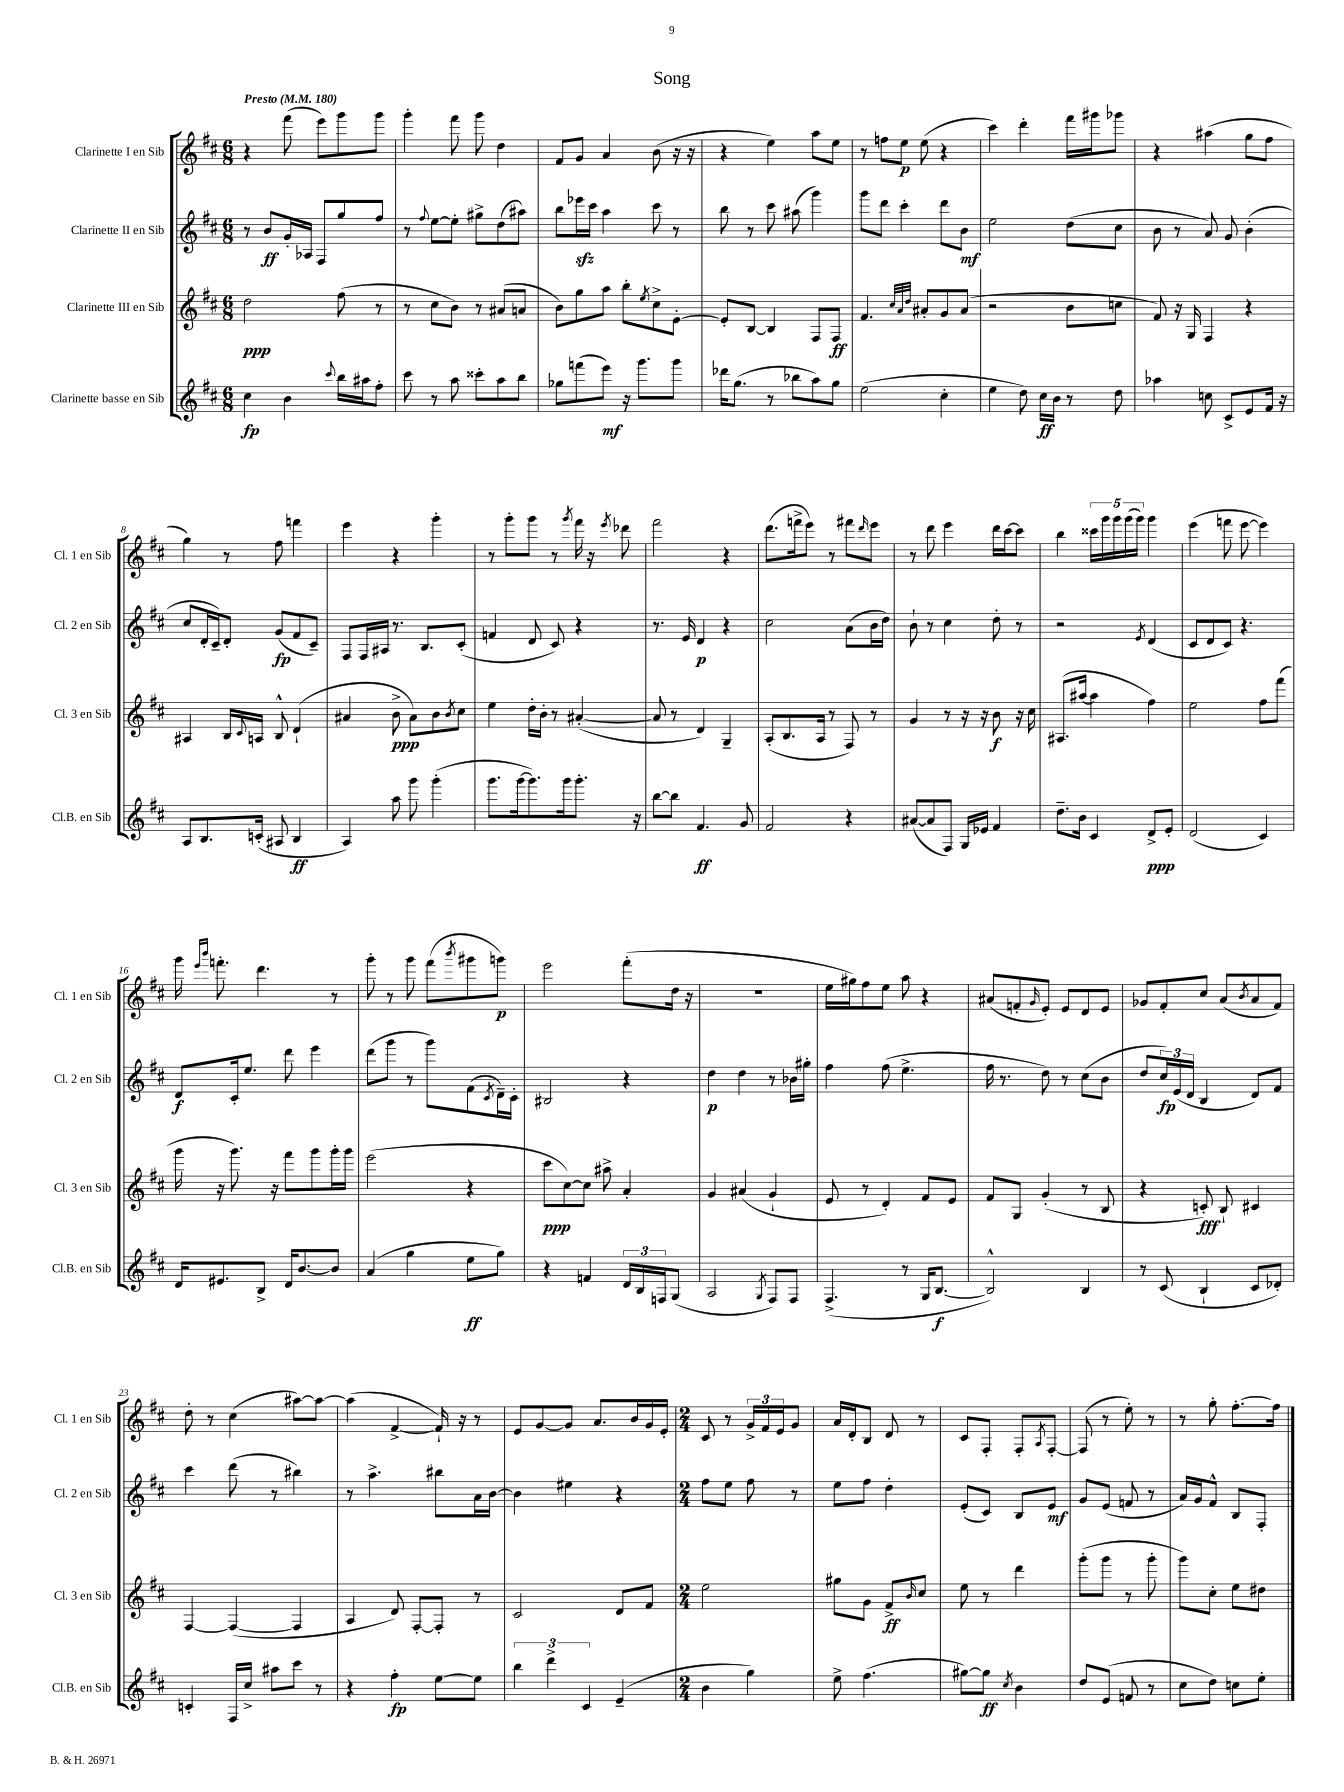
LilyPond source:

\header { title = "Song" }
<<
\new StaffGroup <<
\new Staff = "s0" \with { instrumentName = "Clarinette I en Sib" shortInstrumentName = "Cl. 1 en Sib" } {
    \clef treble \key d \major \numericTimeSignature \time 6/8 \tempo "Presto" 4 = 180
    r4 fis'''8( e'''8) g'''8 g'''8 |
    g'''4-. fis'''8 g'''8 d''4 |
    fis'8 g'8 a'4 b'8( r16 r16 |
    r4 e''4) a''8 e''8 |
    r8 f''8 e''8\p e''8( r4 |
    cis'''4) d'''4-. fis'''16 gis'''16 ges'''8 |
    r4 ais''4( g''8 fis''8 |
    g''4) r8 fis''8 f'''4 |
    e'''4 r4 g'''4-. |
    r8 g'''8-. g'''8 r8 \acciaccatura { g'''8 } fis'''16 r16 \acciaccatura { e'''8 } des'''8 |
    fis'''2 r4 |
    d'''8.( f'''16-> e'''8) r8 fis'''8 \grace { d'''16 } e'''8 |
    r8 d'''8 e'''4 d'''16 cis'''16~ cis'''8 |
    b''4 \tuplet 5/4 { cisis'''16 g'''16 g'''16 g'''16( g'''16) } g'''4 |
    e'''4( f'''8 e'''8~ e'''4) |
    g'''16 \grace { e'''16 b'''16 } f'''8.-. d'''4. r8 |
    g'''8-. r8 g'''8 fis'''8( \acciaccatura { b'''8 } gis'''8 g'''8\p) |
    e'''2 fis'''8-.( d''16 r16 |
    R2. |
    e''16 gis''16) fis''8 e''8 a''8 r4 |
    ais'8( f'8-. \grace { g'16 } e'8-.) e'8 d'8 e'8 |
    ges'8 fis'8-. cis''8 a'8( \acciaccatura { b'8 } a'8 fis'8) |
    d''8-. r8 cis''4( ais''8~) ais''8~ |
    ais''4( fis'4~-> fis'16-!) r16 r8 |
    e'8 g'8~ g'8 a'8. b'16 g'16 e'16-. |
    \numericTimeSignature \time 2/4 cis'8 r8 \tuplet 3/2 { g'16-> fis'16 e'16 } g'8 |
    a'16 d'16-. b8 d'8 r8 |
    cis'8 fis8-. fis8-. \acciaccatura { a8 } fis8~-. |
    fis8( r8 e''8-.) r8 |
    r8 g''8-. fis''8.~-. fis''16 \bar "|." |
}
\new Staff = "s1" \with { instrumentName = "Clarinette II en Sib" shortInstrumentName = "Cl. 2 en Sib" } {
    \clef treble \key d \major \numericTimeSignature \time 6/8
    r8 b'8\ff g'16-. aes16 fis8 g''8 fis''8 |
    r8 \appoggiatura { fis''8 } e''8~ e''8-. gis''8-> d''8( ais''8) |
    b''8 ees'''16\sfz cis'''16 a''4 cis'''8 r8 |
    b''8 r8 cis'''8 ais''8( g'''4) |
    g'''8 d'''8 cis'''4-. d'''8 b'8\mf |
    e''2 d''8( cis''8 |
    b'8 r8 a'8) g'8 b'4-.( |
    cis''8 d'16-. cis'16--) d'8-. g'8\fp( fis'8 cis'8--) |
    fis8 fis16 ais16 r8. b8. cis'8-.( |
    f'4 d'8 cis'8) r4 |
    r8. e'16 d'4\p r4 |
    cis''2 a'8( b'16 d''16) |
    b'8-! r8 cis''4 d''8-. r8 |
    r2 \acciaccatura { e'8 } d'4( |
    cis'8 d'8 cis'8) r4. |
    d'8\f cis'16-. e''8. d'''8 e'''4 |
    d'''8( g'''8 r8 g'''8) fis'8( \acciaccatura { cis'8 } d'16--) cis'16-. |
    bis2 r4 |
    d''4\p d''4 r8 bes'16 gis''16-. |
    fis''4 fis''8( e''4.-> |
    fis''16 r8. d''8) r8 cis''8( b'8 |
    d''8 \tuplet 3/2 { cis''16\fp) e'16( d'16 } b4 d'8) fis'8 |
    cis'''4 d'''8( r8 bis''4) |
    r8 a''4.-> bis''8 a'16 b'16~ |
    b'4 eis''4 r4 |
    \numericTimeSignature \time 2/4 fis''8 e''8 fis''8 r8 |
    e''8 fis''8 d''4-. |
    e'8-.( cis'8) b8 e'8\mf |
    g'8 e'8( f'8 r8 |
    a'16) g'16 fis'8-^ b8 fis8-. \bar "|." |
}
\new Staff = "s2" \with { instrumentName = "Clarinette III en Sib" shortInstrumentName = "Cl. 3 en Sib" } {
    \clef treble \key d \major \numericTimeSignature \time 6/8
    d''2\ppp fis''8( r8 |
    r8 cis''8 b'8) r8 ais'8( a'8 |
    b'8) g''8 a''8 b''8-. \acciaccatura { e''8 } cis''8-> e'8~-. |
    e'8-. b8~ b4 fis8 fis8\ff |
    fis'4. \grace { cis''32 a'32 d''32 } ais'8-. g'8 ais'8( |
    r2 b'8 c''8 |
    fis'8) r16 g16 fis4 r4 |
    ais4 b16 \appoggiatura { cis'8 } a16 b8-^ d'4-!( |
    ais'4 b'8->\ppp ais'8) b'8 \acciaccatura { b'8 } cis''8 |
    e''4 d''16-. b'16-. r8 ais'4~-.( |
    ais'8 r8 d'4) g4-- |
    a8-.( b8. a16 r8 fis8) r8 |
    g'4 r8 r16 r16 b'8\f r16 cis''16 |
    ais8.( ais''16~ ais''4 fis''4) |
    e''2 fis''8 fis'''8( |
    g'''16 r16 g'''8.) r16 fis'''8 g'''8 g'''16-. g'''16 |
    e'''2( r4 |
    cis'''8\ppp cis''8~) cis''8 ais''8-> a'4-. |
    g'4 ais'4( g'4-! |
    e'8 r8 d'4-.) fis'8 e'8 |
    fis'8 g8 g'4-.( r8 b8 |
    r4 c'8-.\fff) b8-! cis'4 |
    fis4~ fis4~( fis4 |
    a4 d'8) fis8~-. fis8-. r8 |
    cis'2 d'8 fis'8 |
    \numericTimeSignature \time 2/4 e''2 |
    gis''8 g'8 fis'8->\ff \grace { b'16 } cis''8 |
    e''8 r8 d'''4 |
    g'''8-.( g'''8 r8 g'''8-. |
    g'''8) cis''8-. e''8 dis''8 \bar "|." |
}
\new Staff = "s3" \with { instrumentName = "Clarinette basse en Sib" shortInstrumentName = "Cl.B. en Sib" } {
    \clef treble \key d \major \numericTimeSignature \time 6/8
    cis''4\fp b'4 \appoggiatura { cis'''8 } b''16 ais''16 fis''8-. |
    cis'''8 r8 a''8 cisis'''8-. a''8 b''8 |
    ges''8 f'''8( e'''8\mf) r16 g'''8. g'''8 |
    des'''16 g''8.( r8 bes''8 a''8) g''8 |
    e''2( cis''4-. |
    e''4 d''8) cis''16\ff b'16 r8 d''8 |
    aes''4 c''8 cis'8-> e'8 fis'16 r16 |
    a8 b8. c'16-.( ais8 b4\ff |
    a4) a''8 g'''8 g'''4-.( |
    g'''8. g'''16~ g'''8.) g'''16 g'''8.-. r16 |
    b''8~ b''8 fis'4.\ff g'8 |
    fis'2 r4 |
    ais'8~( ais'8 fis8) g16 ees'16 fis'4 |
    d''8.-- b'16 cis'4 d'8->\ppp e'8-. |
    d'2( cis'4) |
    d'16 eis'8. b8-> d'16 b'8.~ b'8 |
    a'4( g''4 e''8\ff g''8) |
    r4 f'4 \tuplet 3/2 { d'16 b16 f16 } g8( |
    a2 \acciaccatura { g8 } fis8) fis8 |
    fis4.->( r8 g16 b8.~\f |
    b2-^) b4 |
    r8 cis'8( b4-! cis'8 des'8-.) |
    c'4-. fis16 cis''16-> ais''8 cis'''8 r8 |
    r4 fis''4-.\fp e''8~ e''8 |
    \tuplet 3/2 { b''4 d'''4-> cis'4 } e'4--( |
    \numericTimeSignature \time 2/4 b'4 g''4) |
    e''8-> fis''4.( |
    gis''8~) gis''8\ff \acciaccatura { cis''8 } b'4 |
    d''8 e'8( f'8 r8 |
    cis''8 d''8) c''8 e''8-. \bar "|." |
}
>>
>>
